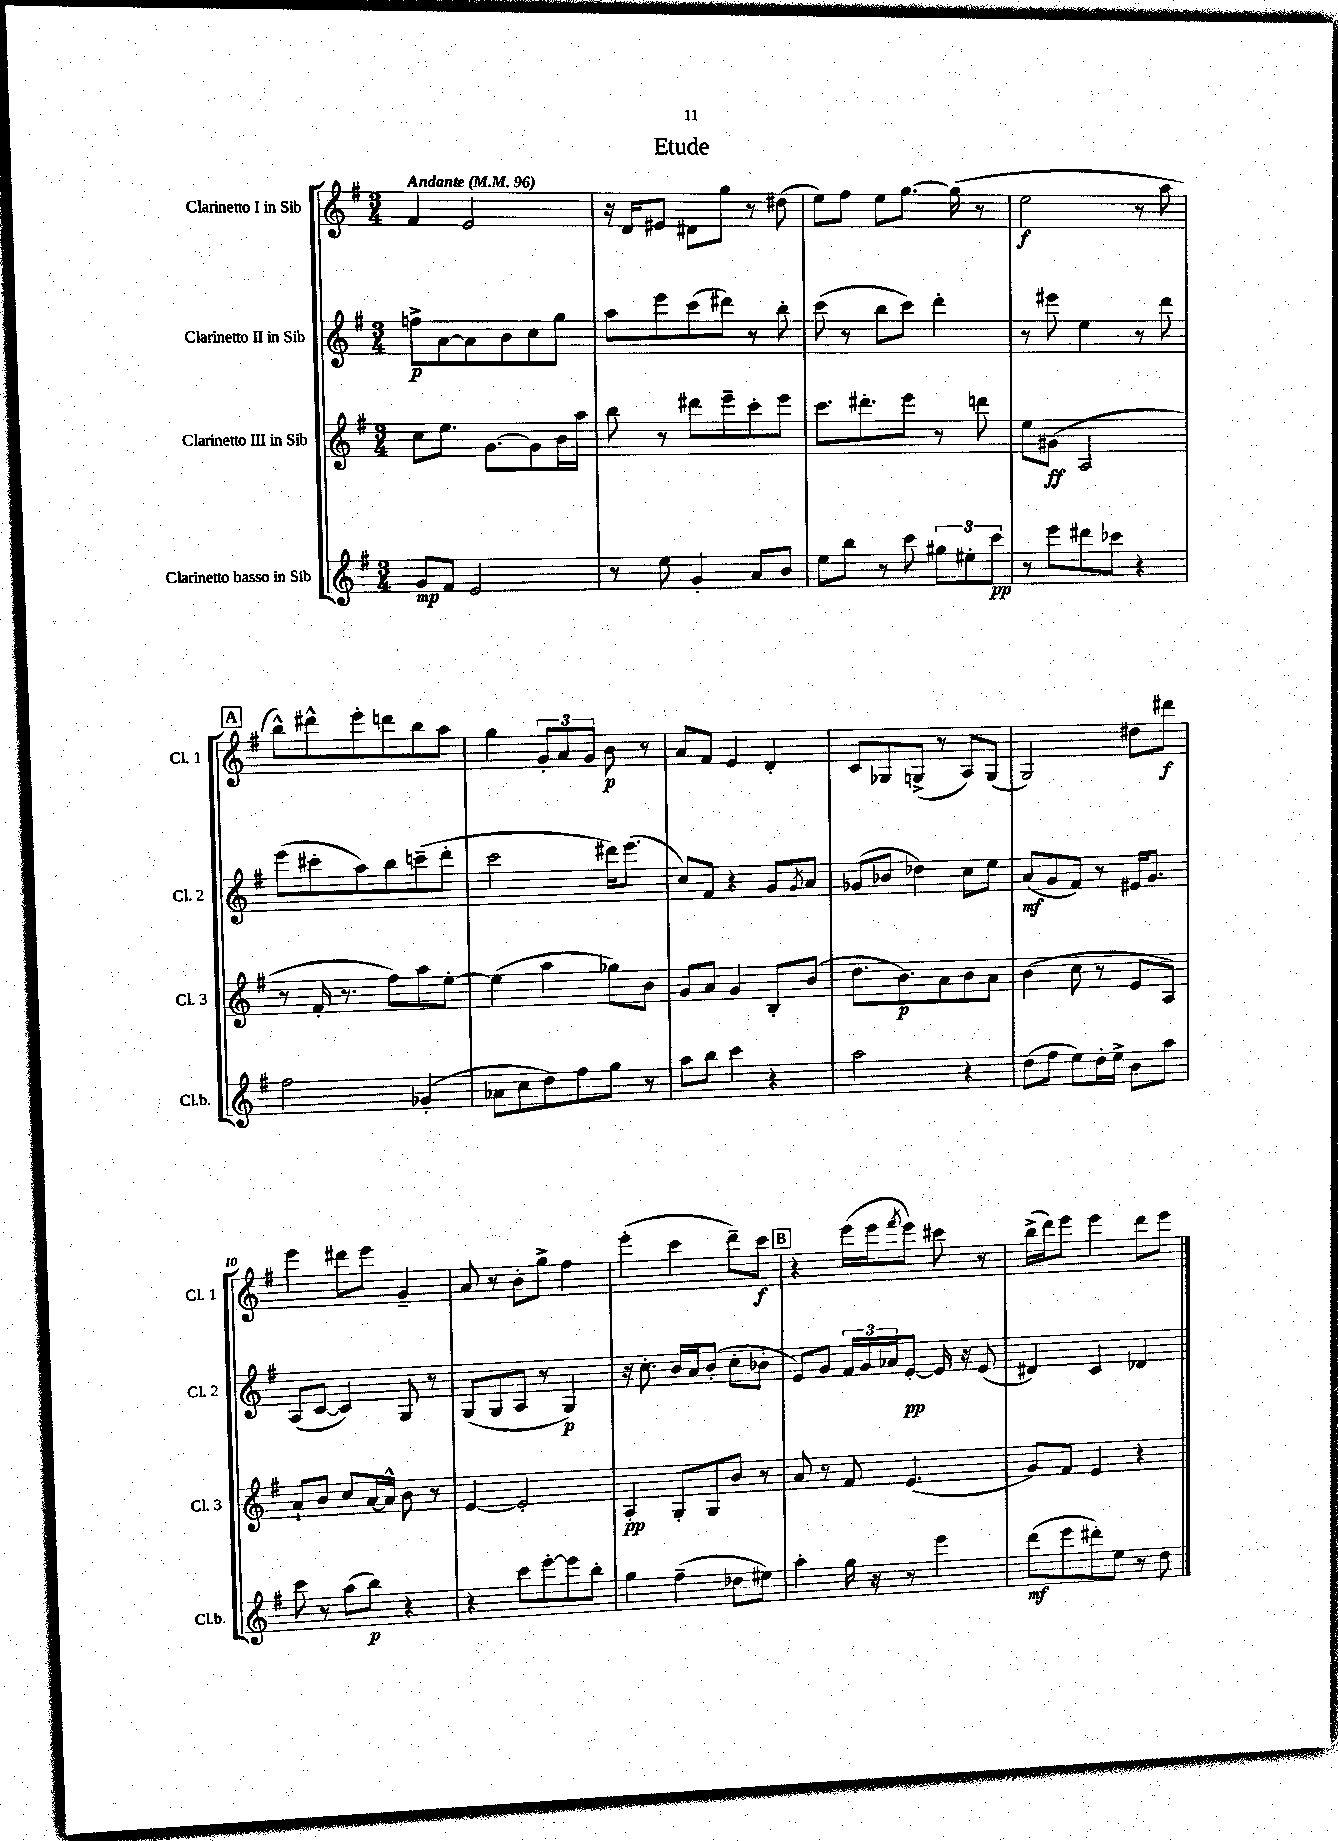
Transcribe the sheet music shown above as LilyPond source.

\header { title = "Etude" }
<<
\new StaffGroup <<
\new Staff = "s0" \with { instrumentName = "Clarinetto I in Sib" shortInstrumentName = "Cl. 1" } {
    \clef treble \key g \major \numericTimeSignature \time 3/4 \tempo "Andante" 4 = 96
    fis'4 e'2 |
    r16 d'16 eis'8 dis'8 g''8 r8 dis''8( |
    e''8) fis''8 e''8 g''8.~ g''16( r8 |
    e''2\f r8 a''8 |
    \mark \markup { \box "A" } b''8-^) dis'''8-^ e'''8-. d'''8 b''8 a''8 |
    g''4 \tuplet 3/2 { g'8-. a'8 g'8 } b'8\p r8 |
    a'8 fis'8 e'4 d'4-. |
    c'8 ges8 g8->( r8 a8) g8( |
    g2) dis''8 dis'''8\f |
    e'''4 dis'''8 e'''8 g'4-- |
    a'8 r8 b'8-. g''8-> fis''4 |
    e'''4-.( c'''4 d'''8--) c'''8\f |
    \mark \markup { \box "B" } r4 e'''16( e'''16 \acciaccatura { fis'''8 } e'''8) cis'''8 r8 |
    b''16->( d'''16) e'''8 e'''4 d'''8 e'''8 \bar "|." |
}
\new Staff = "s1" \with { instrumentName = "Clarinetto II in Sib" shortInstrumentName = "Cl. 2" } {
    \clef treble \key g \major \numericTimeSignature \time 3/4
    f''8->\p a'8~ a'8 b'8 c''8 g''8 |
    a''8 e'''8 c'''8( dis'''8) r8 b''8-. |
    c'''8( r8 b''8 c'''8) d'''4-. |
    r8 eis'''8 e''4 r8 d'''8 |
    \mark \markup { \box "A" } e'''8( cis'''8-. a''8) b''8 c'''8--( d'''8-. |
    c'''2 dis'''16) e'''8.( |
    c''8) fis'8 r4 g'8 \acciaccatura { g'8 } a'8 |
    ges'8( bes'8 des''4) c''8 e''8 |
    a'8\mf( g'8 fis'8) r8 eis'16 g'8. |
    a8( c'8~ c'4) g8 r8 |
    g8( g8 a8 r8 g4\p) |
    r16 c''8.-. b'16 a'16 b'8-.( c''8-. bes'8-. |
    \mark \markup { \box "B" } e'8) g'8 \tuplet 3/2 { fis'16 g'16 aes'16 } e'8~-.\pp e'16 r16 e'8( |
    dis'4) c'4 des'4 \bar "|." |
}
\new Staff = "s2" \with { instrumentName = "Clarinetto III in Sib" shortInstrumentName = "Cl. 3" } {
    \clef treble \key g \major \numericTimeSignature \time 3/4
    c''8 e''8. g'8.~ g'8 b'16 a''16 |
    b''8 r8 dis'''8 e'''8-- c'''8-. e'''8 |
    c'''8. dis'''8.-. e'''8 r8 d'''8 |
    e''8 gis'8\ff( a2 |
    \mark \markup { \box "A" } r8 fis'16-. r8. fis''8) a''8 e''8~-. |
    e''4( a''4 ges''8) b'8 |
    g'8 a'8 g'4 b8-. b'8( |
    d''8. b'8.\p) a'8 b'8 a'8 |
    b'4( c''8 r8 e'8 a8) |
    a'8-! b'8 c''8 a'16~ a'16-^ b'8 r8 |
    e'4~ e'2-. |
    a4-.\pp g8-. g8 b'8 r8 |
    \mark \markup { \box "B" } a'8 r8 fis'8 e'4.( |
    g'8) fis'8 e'4 r4 \bar "|." |
}
\new Staff = "s3" \with { instrumentName = "Clarinetto basso in Sib" shortInstrumentName = "Cl.b." } {
    \clef treble \key g \major \numericTimeSignature \time 3/4
    g'8\mp fis'8 e'2 |
    r8 e''8 g'4-. a'8 b'8 |
    e''8 b''8 r8 c'''8 \tuplet 3/2 { gis''8 eis''8-. c'''8\pp } |
    r8 e'''8 dis'''8 ces'''8 r4 |
    \mark \markup { \box "A" } fis''2 ges'4-.( |
    aes'8 c''8 d''8) fis''8 g''8 r8 |
    a''8 b''8 c'''4 r4 |
    a''2 r4 |
    d''8( fis''8 e''8) d''16-. e''16-> b'8 a''8 |
    c'''8 r8 a''8( b''8\p) r4 |
    r4 c'''8 e'''8~-. e'''8 b''8-. |
    g''4 fis''4--( des''8 eis''8) |
    \mark \markup { \box "B" } a''4-. g''16 r16 r8 e'''4 |
    d'''8\mf( e'''8 dis'''8-.) e''8 r8 d''8 \bar "|." |
}
>>
>>
